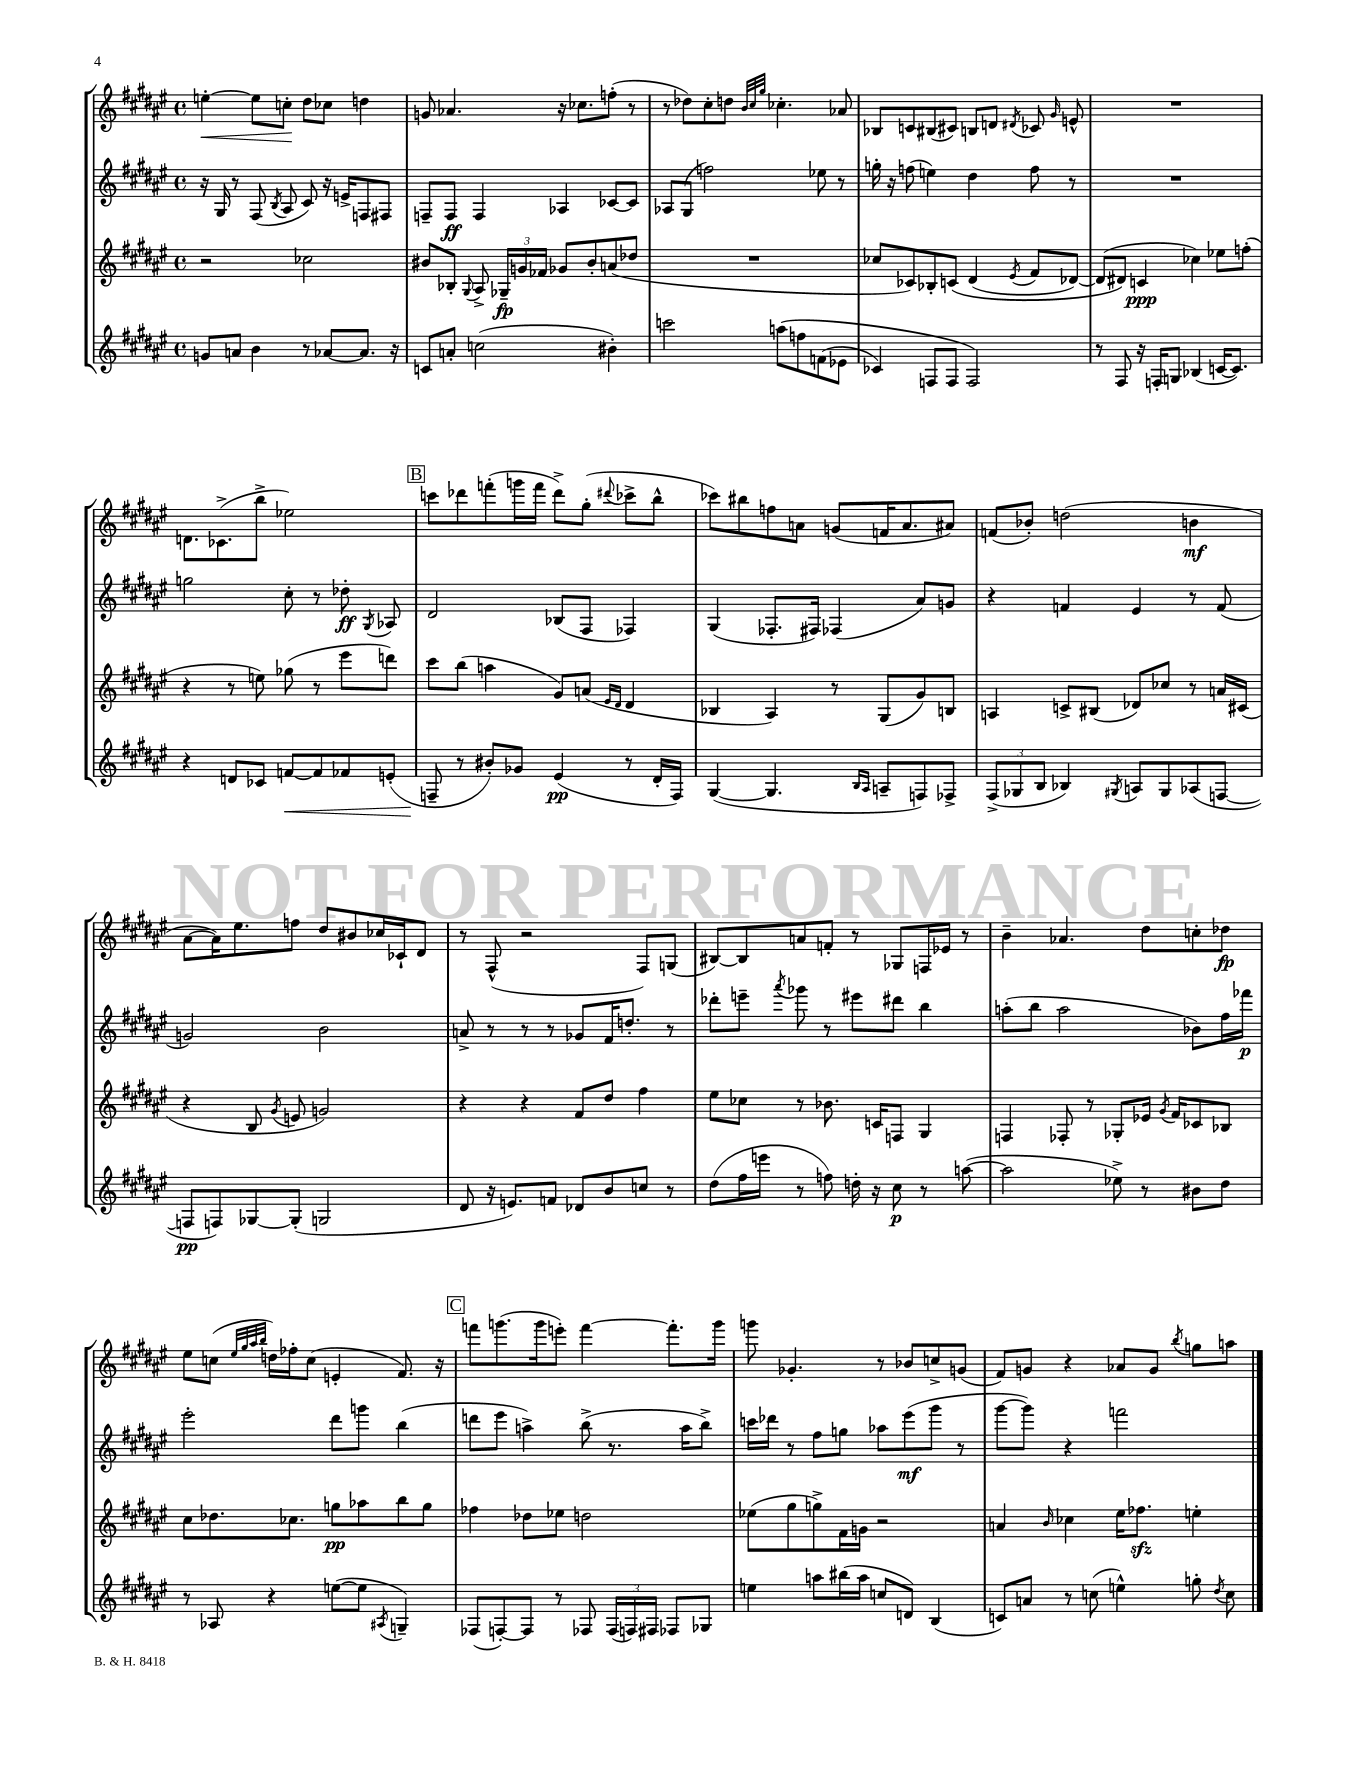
<<
\new StaffGroup <<
\new Staff = "s0" {
    \clef treble \key fis \major \defaultTimeSignature \time 4/4
    \autoBeamOff e''4~-.\< e''8[ c''8]-.\! dis''8[ ces''8] d''4 |
    g'8 aes'4. r16 ces''8.[ f''8]-.( r8 |
    r8 des''8[) cis''8-. d''8] \grace { b'32[ cis''32 gis''32] } ces''4.-. aes'8 |
    bes8[ c'8 bis8( cis'8]) b8[ d'8] \acciaccatura { dis'8 } ces'8 \grace { gis'16 } e'8-^ |
    R1 |
    d'8.[ ces'8.->( b''8]-> ees''2) |
    \mark \markup { \box "B" } c'''8[ des'''8 f'''8-.( g'''16 f'''16] des'''8[->) gis''8]-.( \appoggiatura { dis'''8 } ces'''8[-> b''8]-^ |
    ces'''8[) bis''8 f''8 a'8] g'8[( f'16 a'8. ais'8]) |
    f'8[( bes'8]-.) d''2( b'4\mf |
    ais'8[~ ais'16) eis''8. f''8] dis''8[ bis'8 ces''16 ces'16-! dis'8] |
    r8 fis8-^( r2 fis8[) g8]( |
    bis8[~) bis8 a'8 f'8]-. r8 ges8[ f16 ees'16] r8 |
    b'4-- aes'4. dis''8[ c''8-. des''8]\fp |
    eis''8[ c''8]( \grace { eis''32[ gis''32 ais''32 b''32] } d''16[) fes''16-. c''8]( e'4-. fis'8.) r16 |
    \mark \markup { \box "C" } f'''8[ g'''8.( g'''16 e'''8]-.) f'''4~ f'''8.[-. g'''16] |
    g'''8 ges'4.-. r8 bes'8[ c''8-> g'8]( |
    fis'8[) g'8] r4 aes'8[ g'8] \acciaccatura { b''8 } g''8[ a''8] \bar "|." |
}
\new Staff = "s1" {
    \clef treble \key fis \major \defaultTimeSignature \time 4/4
    \autoBeamOff r16 gis16 r8 fis8( \acciaccatura { b8 } ais8 cis'8) r16 e'16[-> f8 fis8] |
    f8[-- f8]\ff f4 aes4 ces'8[~ ces'8] |
    aes8[ gis8]( f''2) ees''8 r8 |
    g''16-. r16 f''8( e''4) dis''4 f''8 r8 |
    R1 |
    g''2 cis''8-. r8 des''8-.\ff \acciaccatura { gis8 } aes8 |
    \mark \markup { \box "B" } dis'2 bes8[( fis8] fes4) |
    gis4( fes8.[-. fis16]) fes4( ais'8[) g'8] |
    r4 f'4 eis'4 r8 f'8( |
    g'2) b'2 |
    a'8-> r8 r8 r8 ges'8[ fis'16 d''8.]-. r8 |
    des'''8[-. e'''8]-- \acciaccatura { ais'''8 } ges'''8 r8 eis'''8[ dis'''8] b''4 |
    a''8[-.( b''8] a''2 bes'8[) fis''16 fes'''16]\p |
    eis'''2-. dis'''8[ g'''8] b''4( |
    \mark \markup { \box "C" } d'''8[ eis'''8] a''4->) b''8->( r8. a''16[ b''8]->) |
    c'''16[ des'''16] r8 fis''8[ g''8] aes''8[ eis'''8\mf( gis'''8] r8 |
    gis'''8[~ gis'''8]) r4 f'''2 \bar "|." |
}
\new Staff = "s2" {
    \clef treble \key fis \major \defaultTimeSignature \time 4/4
    \autoBeamOff r2 ces''2 |
    bis'8[ bes8]-. \appoggiatura { gis8 } ais8-> \tuplet 3/2 { ges16[--\fp g'16 fes'16] } ges'8[ bis'8-. a'8( des''8] |
    R1 |
    ces''8[ ces'8) bes8-. c'8]\( dis'4( \acciaccatura { eis'8 } fis'8[ des'8]~) |
    des'8[( dis'8]\) c'4\ppp ces''4) ees''8[ f''8]-.( |
    r4 r8 e''8) ges''8( r8 eis'''8[ d'''8]) |
    \mark \markup { \box "B" } cis'''8[ b''8]( a''4 gis'8[) a'8]( \grace { eis'16[ dis'16] } dis'4 |
    bes4 ais4) r8 gis8[( gis'8) b8] |
    a4 c'8[-> bis8]( des'8[) ces''8] r8 a'16[ cis'16]( |
    r4 b8 \acciaccatura { gis'8 } e'8 g'2) |
    r4 r4 fis'8[ dis''8] fis''4 |
    eis''8[ ces''8] r8 bes'8. c'16[ f8] gis4 |
    f4 fes8-. r8 ges8[-. ees'16] \acciaccatura { gis'8 } fis'16[ ces'8 bes8] |
    cis''8[ des''8. ces''8.] g''8[\pp aes''8 b''8 g''8] |
    \mark \markup { \box "C" } fes''4 des''8[ ees''8] d''2 |
    ees''8[( gis''8 g''8->) fis'16 g'16] r2 |
    a'4 \grace { b'16 } ces''4 eis''16[ fes''8.]\sfz e''4-. \bar "|." |
}
\new Staff = "s3" {
    \clef treble \key fis \major \defaultTimeSignature \time 4/4
    \autoBeamOff g'8[ a'8] b'4 r8 aes'8[~ aes'8.] r16 |
    c'8[ a'8]-. c''2( bis'4-.) |
    c'''2 a''8[\( f''8 f'8( ees'8] |
    ces'4) f8[ f8] f2\) |
    r8 fis8 r16 f16[-. g8] bes4( c'16[~ c'8.]) |
    r4 d'8[ ces'8] f'8[~\< f'8 fes'8 e'8]-.( |
    \mark \markup { \box "B" } f8--\! r8 bis'8[-.) ges'8] eis'4\pp( r8 dis'16[-. f16]) |
    gis4~( gis4. \grace { b16[ ais16] } a8[-- f8) fes8]-> |
    \tuplet 3/2 { fis8[->( ges8 b8] } bes4) \acciaccatura { gis8 } a8[ gis8 aes8( f8]~ |
    f8[\pp f8) ges8~ ges8]-.( g2 |
    dis'8 r16 e'8.[) f'8] des'8[ b'8 c''8] r8 |
    dis''8[( fis''16 e'''16] r8 f''8) d''16-. r16 cis''8\p r8 a''8~( |
    a''2 ees''8->) r8 bis'8[ dis''8] |
    r8 aes8 r4 e''8[~( e''8] \acciaccatura { ais8 } g4--) |
    \mark \markup { \box "C" } fes8[( f8~-.) f8] r8 fes8 \tuplet 3/2 { fes16[( f16) fis16] } fes8[ ges8] |
    e''4 a''8[ bis''16( a''16] c''8[ d'8]) b4( |
    c'8[) a'8] r8 c''8( e''4-^) g''8-. \acciaccatura { dis''8 } c''8 \bar "|." |
}
>>
>>
\layout { \context { \Score \remove "Bar_number_engraver" } }
